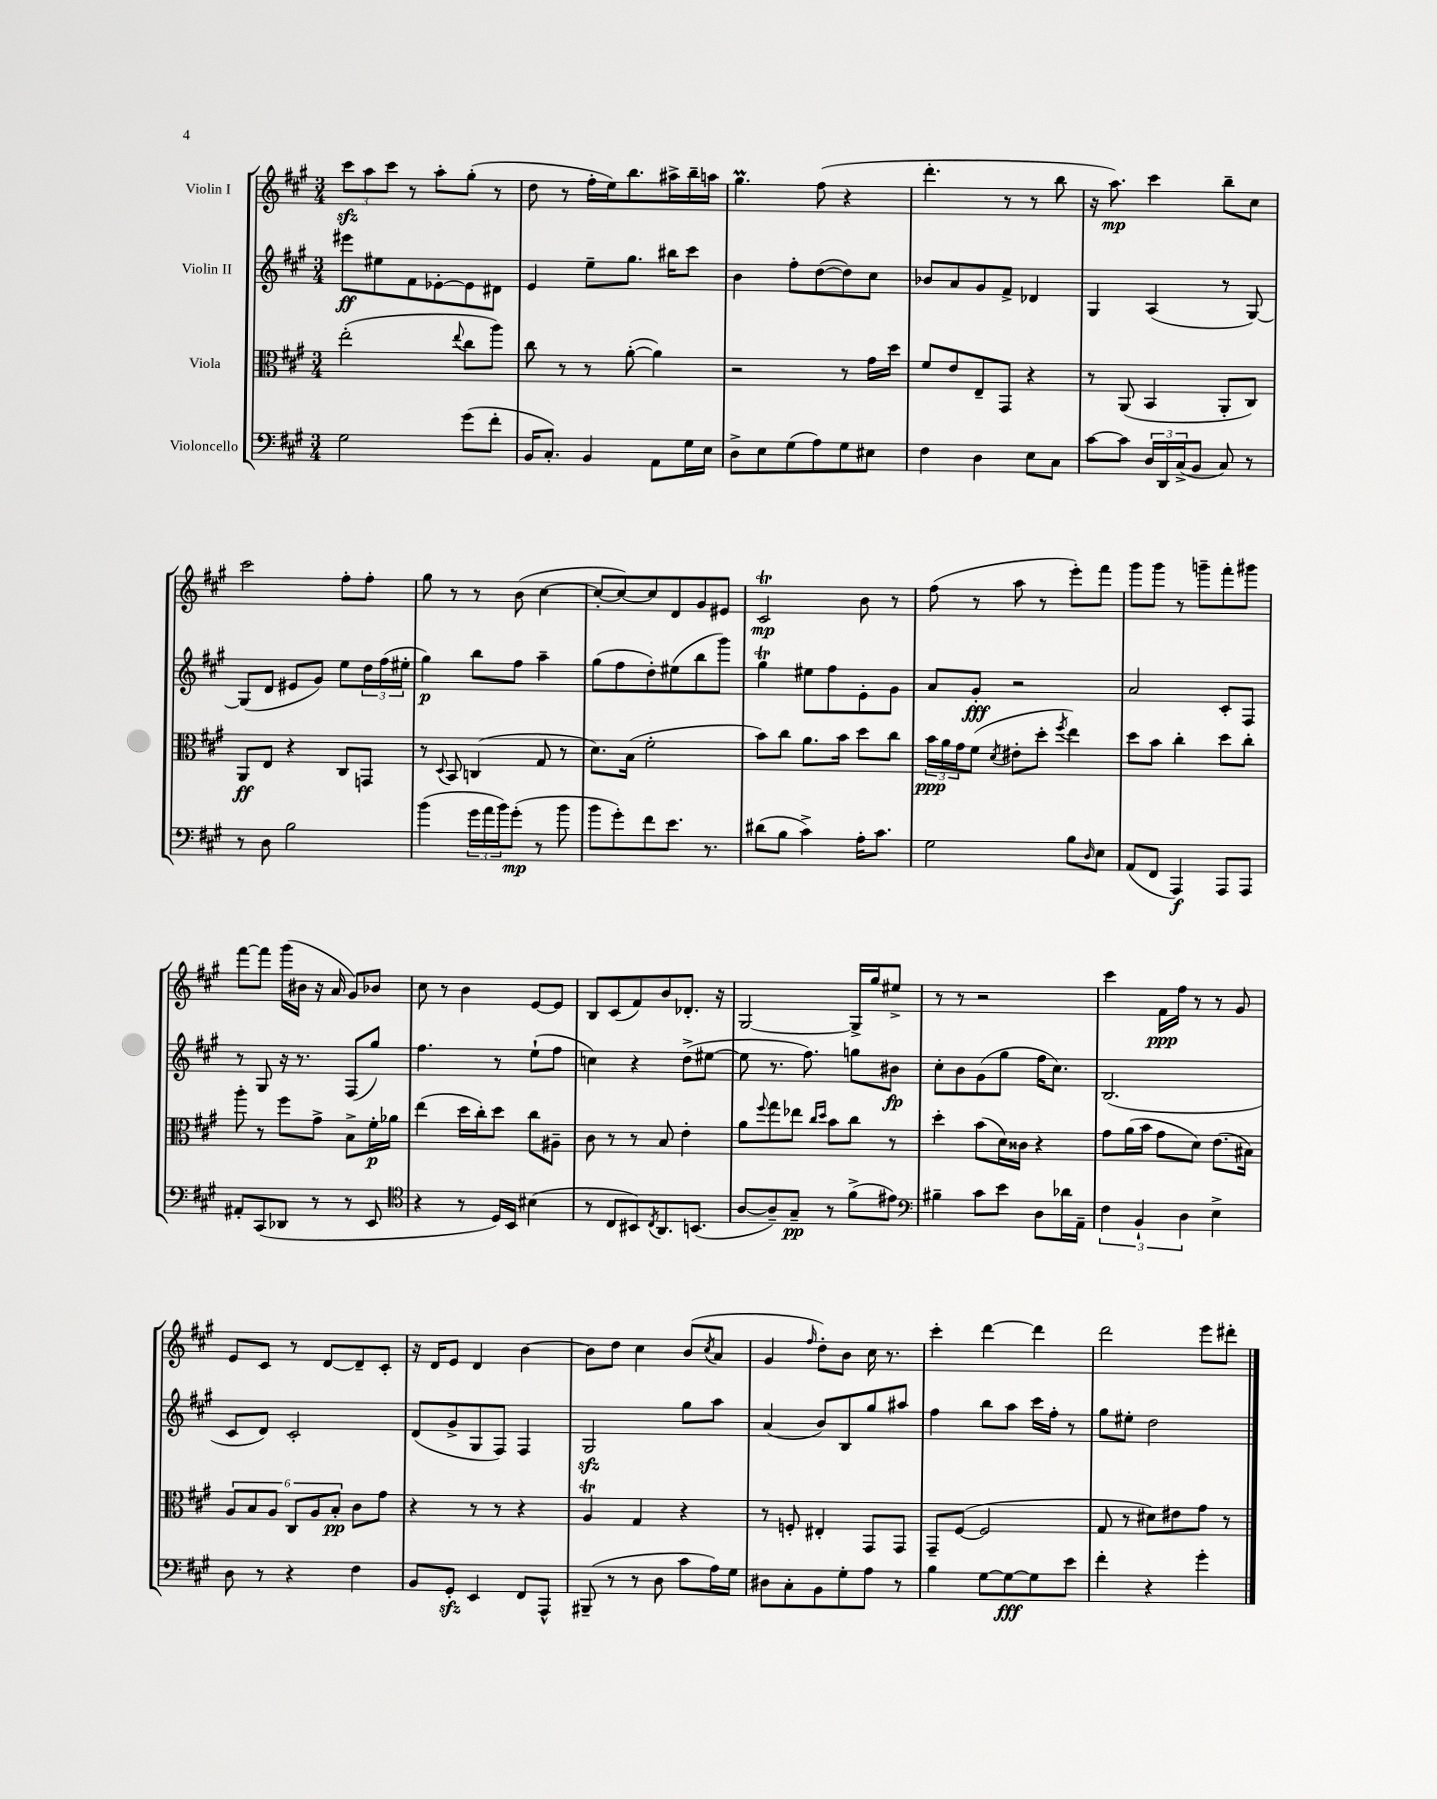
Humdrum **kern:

**kern	**kern	**kern	**kern
*staff4	*staff3	*staff2	*staff1
*clefF4	*clefC3	*clefG2	*clefG2
*k[f#c#g#]	*k[f#c#g#]	*k[f#c#g#]	*k[f#c#g#]
*M3/4	*M3/4	*M3/4	*M3/4
2G#	(2ee'	8eee#	12ccc#
.	.	.	12aa
.	.	8ee#	.
.	.	.	12ccc#
.	.	8f#	8r
.	.	[8e-'	8aa'
.	8qqee	.	.
(8g#	8cc#	8e-]	(8gg#'
8f#'	8aa)	8d#	8r
=	=	=	=
16BB	8cc#	4e	8dd
8.C#')	.	.	.
.	8r	.	8r
4BB	8r	8ee~	16ff#'
.	.	.	16ee)
.	([8a'	8.gg#	8.bb
8AA	4a])	.	.
.	.	16bb#	16aa#^
16G#	.	8ccc#	16bb~
16E	.	.	16aa
=	=	=	=
8D^	2r	4b	4.gg#
8E	.	.	.
(8G#	.	8ff#'	.
8A)	.	([8dd	(8ff#
8G#	8r	8dd])	4r
8E#	16g#	8cc#	.
.	16dd	.	.
=	=	=	=
4F#	8f#	8b-	4.ddd'
.	8e	8a	.
4D	8E~	8g#	.
.	8GG#	8f#^	8r
8E	4r	4d-	8r
8C#	.	.	8bb
=	=	=	=
[8c#	8r	4G#	16r
.	.	.	8.aa)
8c#]	(8AA	.	.
24D	4BB	(4A	4ccc#
24DD	.	.	.
(24C#^	.	.	.
8BB	.	.	.
8C#)	8AA'	8r	8bb~
8r	8C#)	[8G#)	8cc#
=	=	=	=
8r	8AA	(8G#]	2ccc#
8D	8E	8d	.
2B	4r	8e#	.
.	.	8g#)	.
.	8C#	8ee	8ff#'
.	8GG	24dd	8ff#'
.	.	(24ff#	.
.	.	24ee#'	.
=	=	=	=
(4b	8r	4gg#)	8gg#
.	8qqD	.	.
.	8BB	.	8r
24g#	(4C	8bb	8r
24a	.	.	.
24b)	.	.	.
(8g#'	.	8ff#	(8b
8r	8G#	4aa~	[4cc#
8b	8r	.	.
=	=	=	=
8b	8.d)	(8gg#	8cc#'_
8g#')	.	8ff#	8cc#_)
.	(16B	.	.
8f#	2f#'	8dd')	8cc#]
8.e	.	(8ee#	8d
.	.	8bb	8g#
8.r	.	.	.
.	.	8ggg#)	8e#
=	=	=	=
(8d#	8b)	4gg#	2c#
8B	8cc#	.	.
4c#^)	8.a	8ee#	.
.	.	8ff#	.
.	16b	.	.
16A'	8dd	8e'	8b
8.c#	.	.	.
.	8cc#	8g#	8r
=	=	=	=
2G#	24b	8a	(8ff#
.	24a	.	.
.	24g#	.	.
.	(8f#	8g#'	8r
.	8qd	.	.
.	8e#'	2r	8aa
.	8dd'	.	8r
.	8qff#	.	.
8B	4ee)	.	8eee')
16qqD	.	.	.
8E	.	.	8fff#
=	=	=	=
(8AA	8dd	2a	8ggg#
8FF#	8b	.	8ggg#
4AAA)	4cc#'	.	8r
.	.	.	8ggg~
8AAA	8dd	8c#'	8fff#'
8AAA	8cc#'	8F#	8ggg#
=	=	=	=
8AA#'	8aa'	8r	[8fff#
(8CC#	8r	8G#	8fff#]
8DD-	8ff#	16r	(16ggg#
.	.	8.r	16b#
8r	8g#^	.	16r
.	.	.	16a
8r	8B^	(8F#	8g#)
8EE	16f#'	8gg#)	8b-
.	16a-	.	.
=	=	=	=
*clefC4	*	*	*
4r	(4ee	4.ff#	8cc#
.	.	.	8r
8r	16dd	.	4b
.	16cc#')	.	.
16D)	8dd	8r	.
16BB	.	.	.
(4B#	8cc#	(8ee`	[8e
.	8A#~	8ff#	8e]
=	=	=	=
8r	8c#	4cc)	8B
8C#	8r	.	(8c#
8BB#)	8r	4r	8f#)
8qC#	.	.	.
8.AA	8B	.	8b
.	4e'	(8dd^	8.d-'
(8.BB	.	.	.
.	.	[8ee#	.
.	.	.	16r
=	=	=	=
[8A	8a	8ee#]	[2G#
.	8qqff#	.	.
8A~])	8gg#	8.r	.
8G#~	8ee-	.	.
.	.	8.ff#)	.
.	16qqcc#	.	.
.	16qqdd	.	.
8r	8b	.	.
(8f#^	8cc#	8gg	16G#^]
.	.	.	16gg#
8e#)	8r	8b#	8ee#^
=	=	=	=
*clefF4	*	*	*
4B#~	4dd'	8cc#'	8r
.	.	8b	8r
8c#	(8b	(8g#	2r
8e	16d)	8gg#	.
.	16c##	.	.
8D	4r	16ff#	.
.	.	8.cc#)	.
16d-	.	.	.
16AA~	.	.	.
=	=	=	=
6F#	8g#	(2.B	4ccc#
.	(16a	.	.
6BB`	.	.	.
.	16b	.	.
.	8g#	.	16f#
.	.	.	16ff#
6D	.	.	.
.	8d)	.	8r
4E^	(8.e	.	8r
.	.	.	8g#
.	16B#)	.	.
=	=	=	=
8D	12A	8c#	8e
.	12B	.	.
8r	.	8d)	8c#
.	12A	.	.
4r	12C#	2c#'	8r
.	12A	.	.
.	.	.	[8d
.	12B'	.	.
4F#	8c#	.	8d~]
.	8g#	.	8c#'
=	=	=	=
8BB	4r	(8d	16r
.	.	.	16d
8GG#'	.	8g#^	8e
4EE	8r	8G#	4d
.	8r	8F#)	.
8FF#	4r	4F#	[4b
8AAA^^	.	.	.
=	=	=	=
(8BBB#~	4A	2G#	8b]
8r	.	.	8dd
8r	4G#	.	4cc#
8D	.	.	.
8c#	4r	8gg#	(8b
.	.	.	8qcc#
16A)	.	8aa	8a
16G#	.	.	.
=	=	=	=
8D#	8r	(4a	4g#
8C#'	8F'	.	.
.	.	.	16qqff#
8BB	4E#'	8b)	8dd')
8G#'	.	8B	8b
8A	8GG#	8gg#	16cc#
.	.	.	8.r
8r	8GG#	8aa#	.
=	=	=	=
4B	8GG#~	4ff#	4ccc#'
.	([8F#	.	.
[8G#	2F#]	8bb	[4ddd
8G#_	.	8aa	.
8G#]	.	16ccc#	4ddd]
.	.	16ff#'	.
8e	.	8r	.
=	=	=	=
4f#'	8G#	8gg#	2ddd
.	8r	8ee#'	.
4r	8d#)	2dd	.
.	8e#	.	.
4g#'	8g#	.	8eee
.	8r	.	8ddd#'
==	==	==	==
*-	*-	*-	*-
